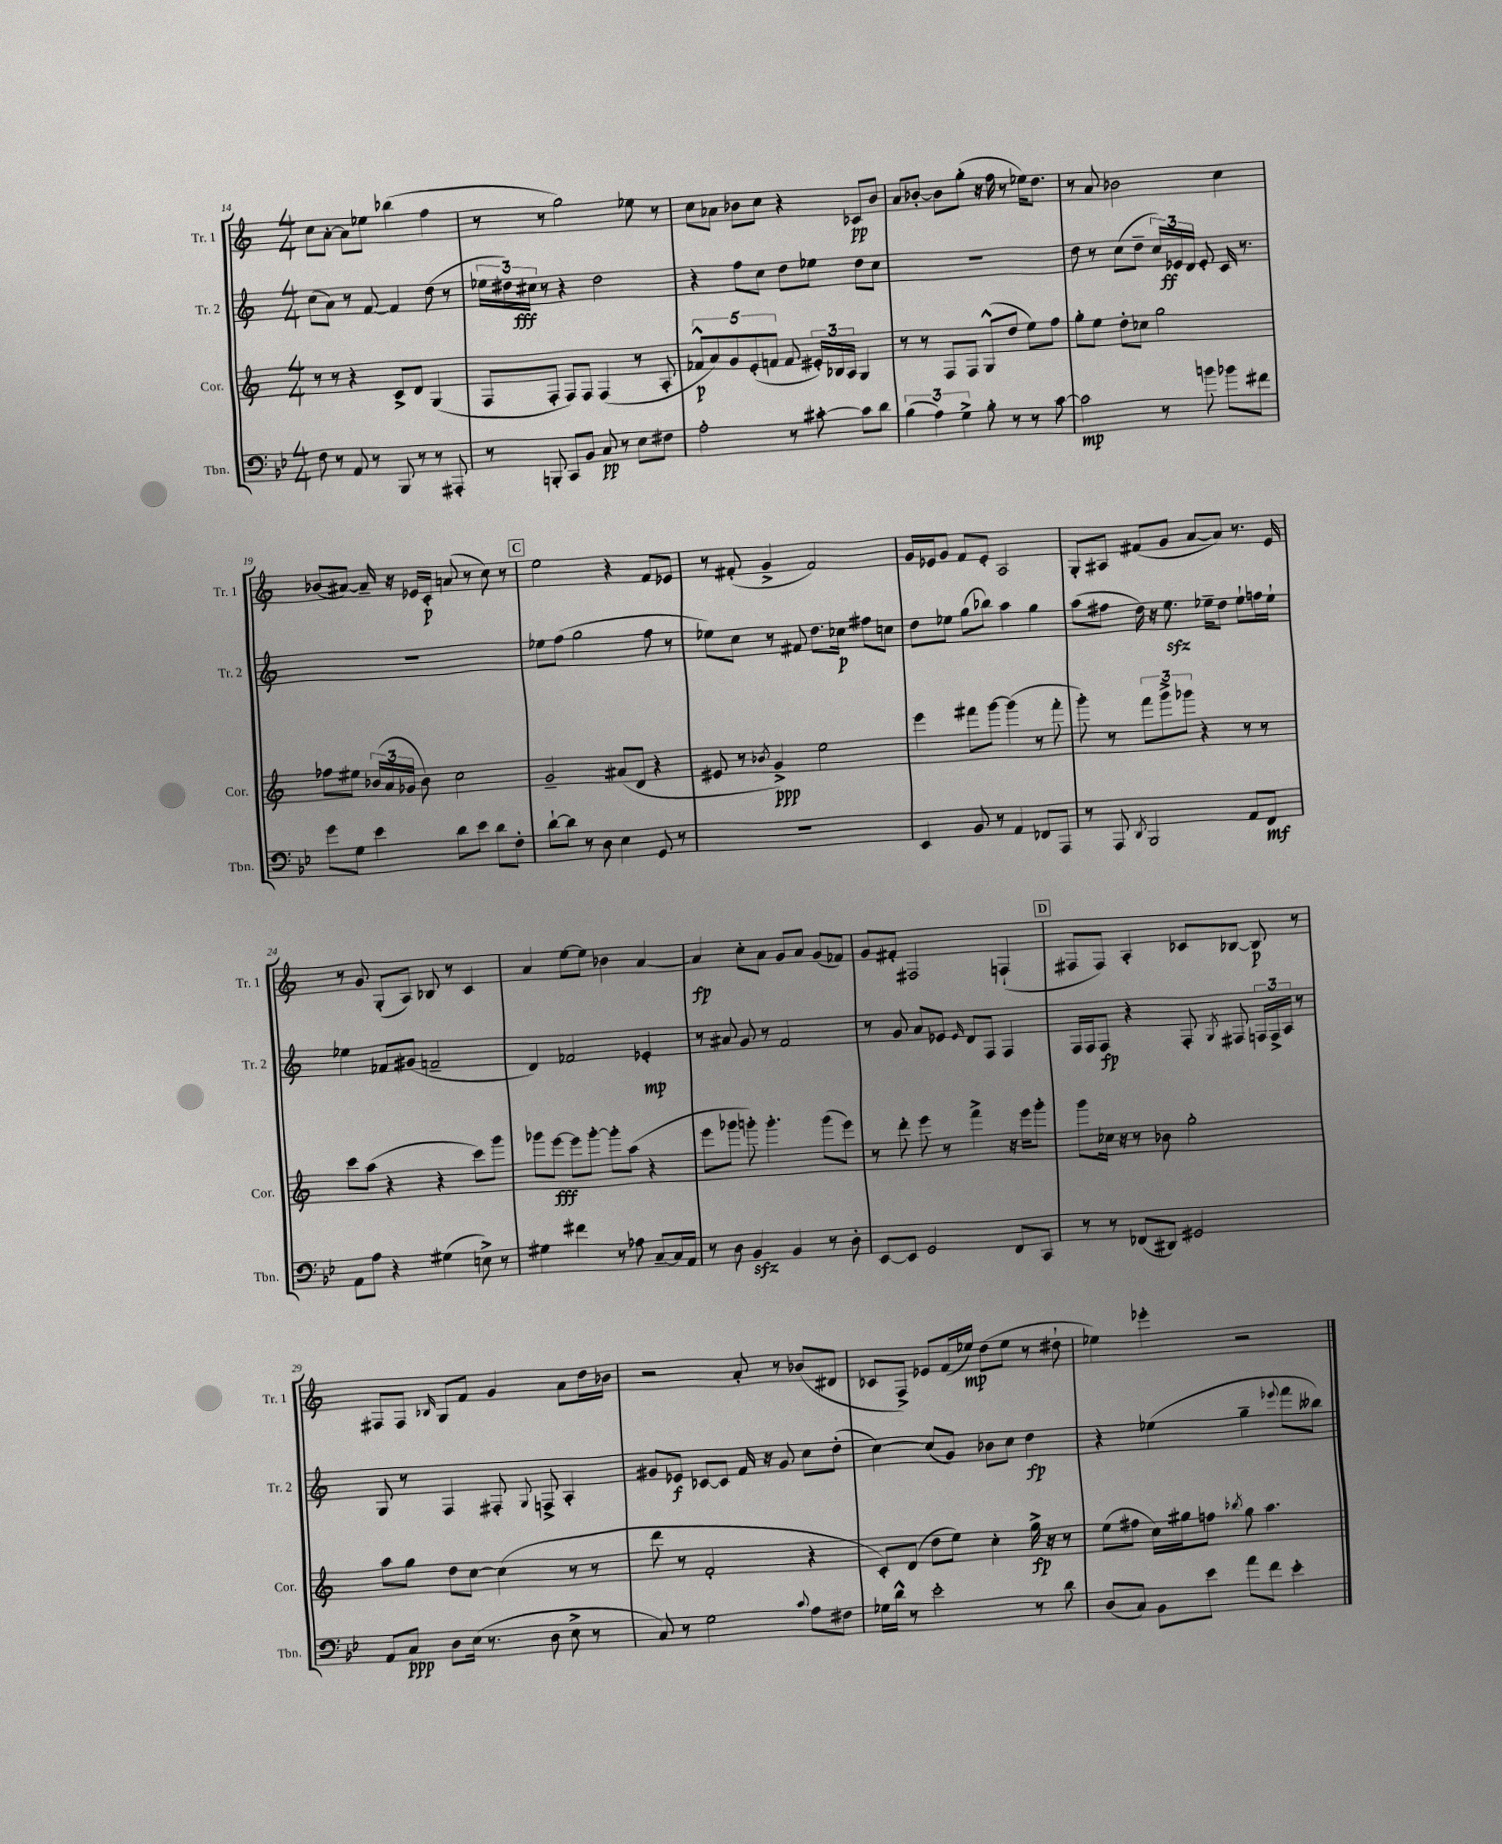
<<
\new StaffGroup <<
\new Staff = "s0" \with { instrumentName = "Tr. 1" shortInstrumentName = "Tr. 1" } {
    \clef treble \key c \major \numericTimeSignature \time 4/4
    \autoBeamOff c''8[ a'8]~-. a'8[ ees''8] bes''4( f''4 |
    r8 r8 g''2) ees''8 r8 |
    c''8[ aes'8] bes'8[ c''8] r4 ces'8[\pp bes'8] |
    a'8[ bes'8]~-. bes'8[ g''8]-.( r16 f''16 r8 ees''16[) d''8.] |
    r8 a'8 bes'2 c''4 |
    bes'8[( ais'8]~) ais'16-- r16 ees'16[ c'16]-.\p a'8( r8 c''8) r8 |
    \mark \markup { \box "C" } e''2 r4 f'8[ ees'8] |
    r8 fis'8-.( g'4-> fis'2) |
    g'16[ ees'16 g'8] f'8[ ees'8]-. a2 |
    g8[-. ais8] fis'8[( g'8] a'8[~ a'8]) r8. e'16 |
    r8 g'8 g8[-.( a8]) bes8 r8 c'4 |
    a'4 e''8[~ e''8] bes'4 a'4~ |
    a'4\fp c''8[-. a'8] g'8[ a'8] g'8[( fes'8]) |
    g'8[ fis'8]-. fis2 f4-!( |
    \mark \markup { \box "D" } fis8[ fis8]) a4-. ces'8[ bes8]~ bes8\p r8 |
    fis8[ fis8] \grace { bes16 } g8[ f'8] g'4 a'8[ d''16 bes'16] |
    r2 a'8-. r8 bes'8[( dis'8] |
    ces'8[ f8]->) ees'8[ f'16( ees''16]\mp) d''8[( ees''8] r8 dis''8-! |
    ees''4) ees'''4-. r2 \bar "|." |
}
\new Staff = "s1" \with { instrumentName = "Tr. 2" shortInstrumentName = "Tr. 2" } {
    \clef treble \key c \major \numericTimeSignature \time 4/4
    \autoBeamOff c''8[( a'8]) r8 f'8~ f'4 d''8( r8 |
    \tuplet 3/2 { ees''16[ dis''16) cis''16]\fff } r8 r4 dis''2 |
    r4 f''8[ c''8] d''8[ ees''8] d''8[ c''8] |
    R1 |
    d''8 r8 c''8[( d''8]-- \tuplet 3/2 { c''16[) ees'16\ff d'16] } ees'8-. c'16 r8. |
    R1 |
    \mark \markup { \box "C" } ees''8[ f''8]( g''2 f''8 r8 |
    ees''8[) c''8] r8 fis'8 d''8.[ ces''16]\p fis''8[ c''8] |
    d''8[ ees''8] g''8[( bes''8]) a''4 g''4 |
    a''8[( fis''8] d''16) r16 e''8.\sfz ees''16[-- d''8] ees''8[-! f''16 ees''16]-! |
    ees''4 fes'8[ gis'8]( f'2-- |
    d'4) fes'2 ees'4-.\mp |
    r8 ais'8 g'8 r8 f'2 |
    r8 g'8 a'8[ ees'8] \grace { ees'16 } d'8[ f8] f4 |
    \mark \markup { \box "D" } f16[ f16 f8]\fp r4 f8-. \acciaccatura { g8 } fis8 \tuplet 3/2 { f16[ f16-> a16] } r8 |
    g8 r8 f4 fis8-. \appoggiatura { g8 } f8-> a4-. |
    gis'8[ ees'8]\f ces'8[~ ces'8] f'16 r16 gis'8 c''8[ d''8]-.( |
    c''4~) c''8[( g'8]) bes'8[ c''8] d''4\fp |
    r4 ees''4( g''4-- \appoggiatura { ees'''8 } f'''8[ beses''8]) \bar "|." |
}
\new Staff = "s2" \with { instrumentName = "Cor." shortInstrumentName = "Cor." } {
    \clef treble \key c \major \numericTimeSignature \time 4/4
    \autoBeamOff r8 r8 r4 c'8[-> d'8] g4( |
    f8[ f8]-. f8[) f8] f4( r8 a8-. |
    \tuplet 5/4 { fes'8[-^\p a'8) g'8 e'8-.( f'8] } f'8 \tuplet 3/2 { eis'16[-.) bes16 a16] } g4 |
    r8 r8 f8[ f8] g8[-^( d''8] e''8[) f''8] |
    g''8[-. e''8] d''8[-. ces''8] g''2 |
    fes''8[ eis''8] \tuplet 3/2 { bes'16[( a'16 ges'16] } bes'8) c''2 |
    \mark \markup { \box "C" } g'2-- ais'8[( d'8] r4 |
    eis'8 r8 \acciaccatura { bes'8 } g'4->\ppp) e''2 |
    e'''4 fis'''8[ g'''8]~ g'''4( r8 fis'''8-. |
    g'''8-.) r8 \tuplet 3/2 { f'''8[ g'''8-> ges'''8] } r4 r8 r8 |
    c'''8[ a''8]( r4 r4 c'''8[) g'''8] |
    ges'''8[ e'''8]~\fff e'''8[ ges'''8]~-. ges'''8[-. a''8]( r4 |
    e'''8[ ges'''8] g'''8-.) g'''4.-. g'''8[( e'''8]) |
    r8 d'''8-. e'''8 r8 f'''4-> r16 e'''16[ g'''8]-. |
    \mark \markup { \box "D" } g'''8[ ces''16] r16 r8 bes'8 g''2-. |
    a''8[ g''8] d''8[ c''8]~ c''4( r8 r8 |
    d'''8 r8 f'2-. r4 |
    c'8[-.) d'8]( d''8[ e''8]) c''4-. g''16->\fp r16 r8 |
    e''8[( fis''8] c''16[) gis''16 f''8] \acciaccatura { bes''8 } gis''8 a''4. \bar "|." |
}
\new Staff = "s3" \with { instrumentName = "Tbn." shortInstrumentName = "Tbn." } {
    \clef bass \key bes \major \numericTimeSignature \time 4/4
    \autoBeamOff f8 r8 a,8 r8 bes,,8 r8 r8 ais,,8-. |
    r8 b,,8-. c,8[ bes,8] c8\pp r8 ees8[ fis8] |
    a2-. r8 cis'8~-. cis'8[ d'8] |
    \tuplet 3/2 { bes4( a4) g4-> } bes8-. r8 r8 c'8~ |
    c'2\mp r8 b'8 bes'8[ fis'8] |
    g'8[ g8] ees'4 d'8[ ees'8] d'8[ f8]-. |
    \mark \markup { \box "C" } d'8[~-! d'8] r8 d8 ees4 g,8 r8 |
    R1 |
    ees,4 bes,8 r8 a,4 fes,8[ a,,8] |
    r8 a,,8 \acciaccatura { d,8 } bes,,2 a,8[ f,8]\mf |
    a,8[ a8] r4 gis4( e8->) r8 |
    gis4 fis'4 r8 aes8 c8[~-- c16 a,16] |
    r8 d8 bes,4\sfz bes,4 r8 d8-. |
    ees,8[~ ees,8] g,2 f,8[ c,8] |
    \mark \markup { \box "D" } r8 r8 fes,8[( dis,8]) gis,2 |
    a,8[ c8]\ppp d8[ ees16]( r8. d8 ees8-> r8 |
    c8) r8 g2 \appoggiatura { c'8 } a8[ fis8] |
    ges16[ d'16]-^ r8 ees'2-. r8 d'8 |
    d8[( c8]) bes,8[ ees'8] a'8[ f'8] ees'4-. \bar "|." |
}
>>
>>
\layout { \context { \Score currentBarNumber = #14 } }
